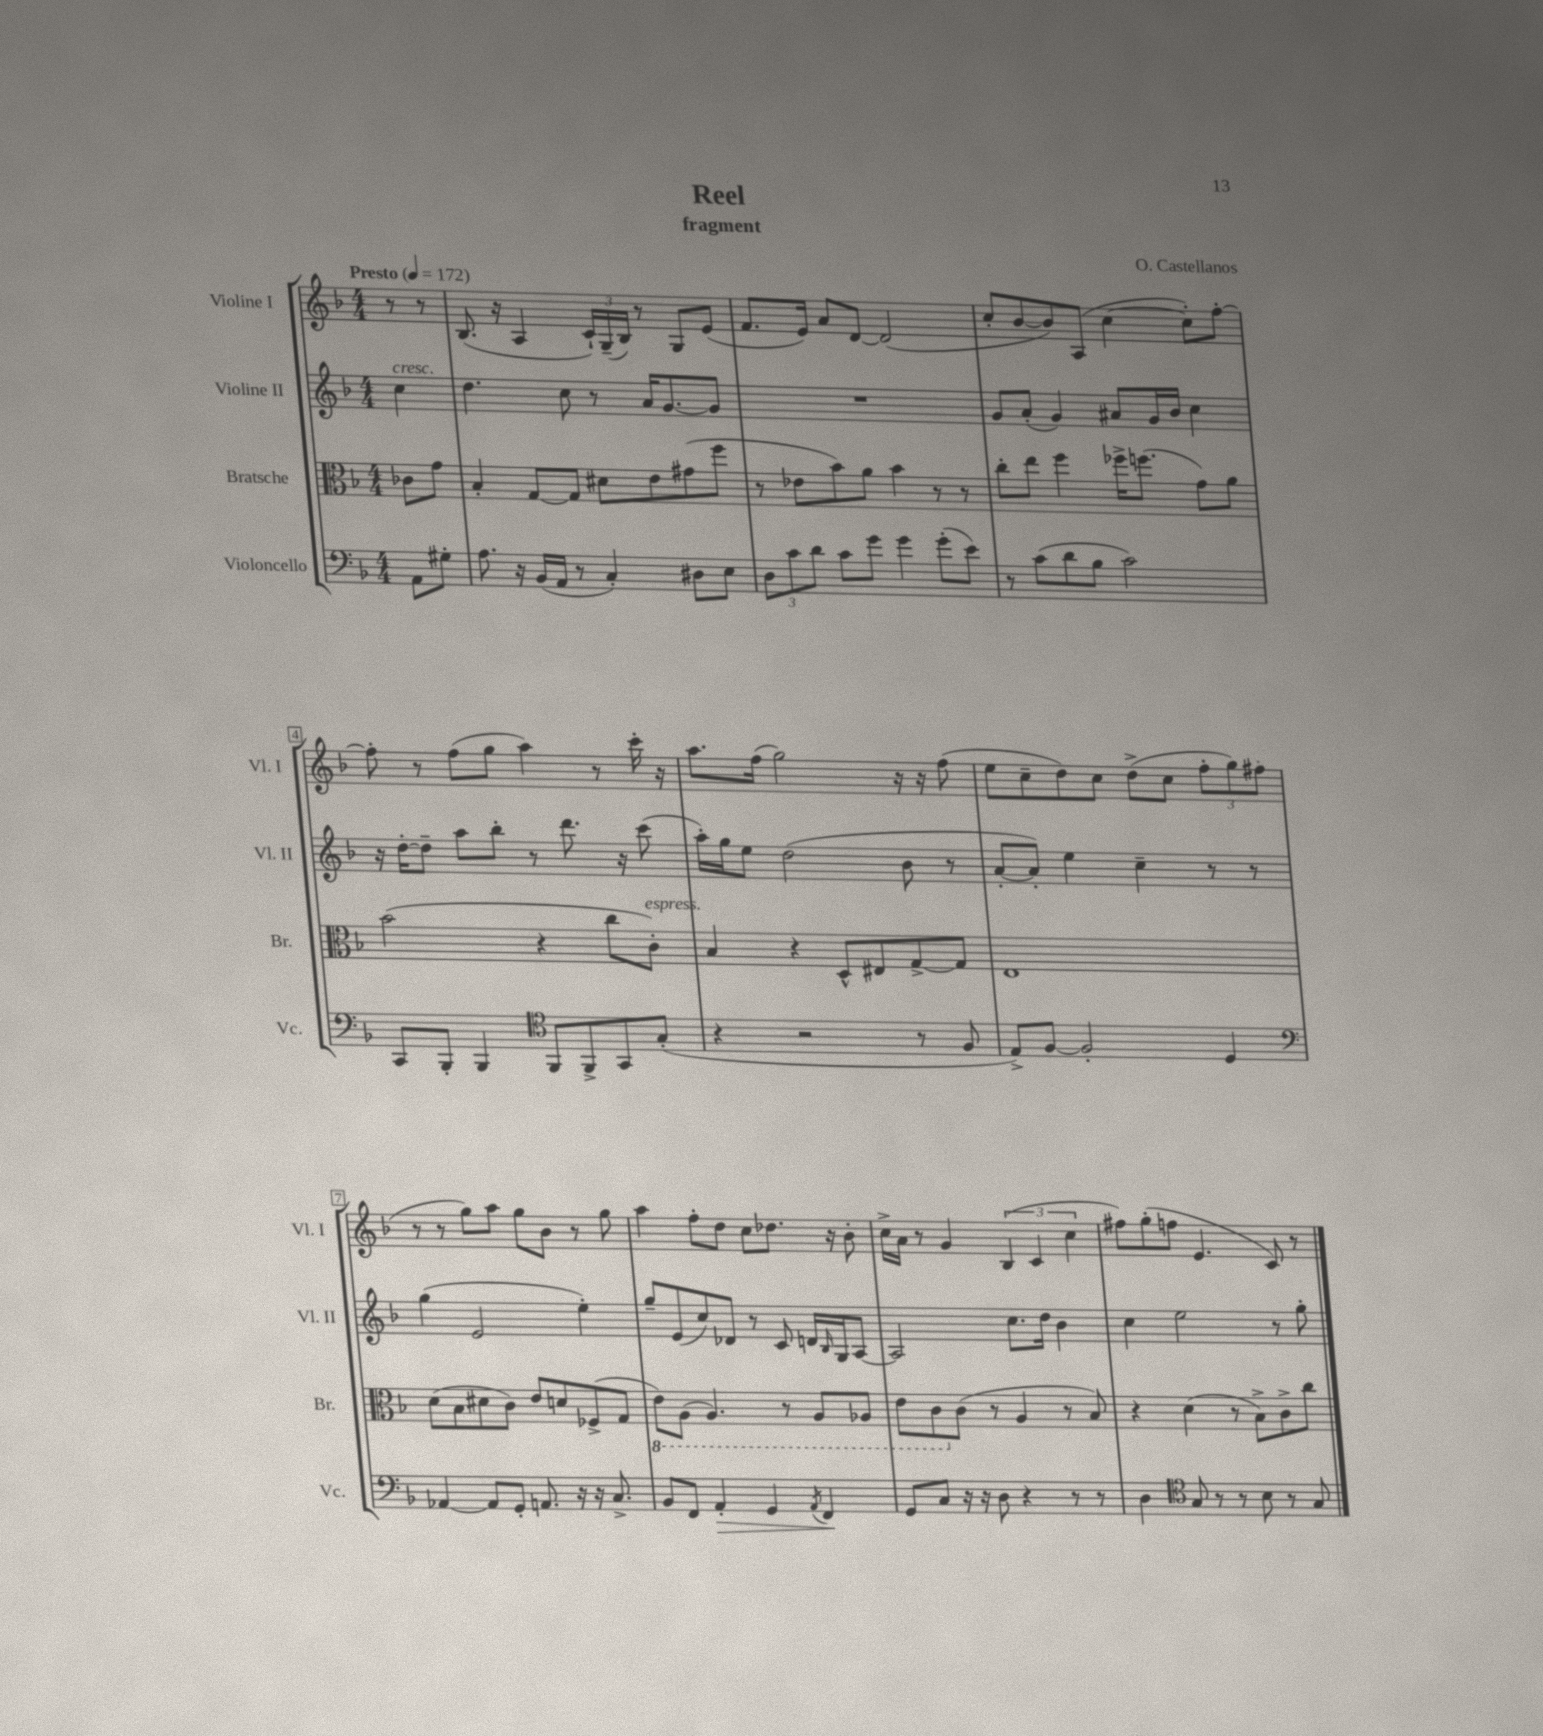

**kern	**dynam	**kern	**kern	**kern
*part4	*part4	*part3	*part2	*part1
*staff4	*staff4	*staff3	*staff2	*staff1
*I"Violoncello	*	*I"Bratsche	*I"Violine II	*I"Violine I
*I'Vc.	*	*I'Br.	*I'Vl. II	*I'Vl. I
*clefF4	*	*clefC3	*clefG2	*clefG2
*k[b-]	*	*k[b-]	*k[b-]	*k[b-]
*M4/4	*	*M4/4	*M4/4	*M4/4
*MM172	*	*MM172	*MM172	*MM172
=	=	=	=	=
!	!	!	!	!LO:TX:a:B:t=Presto
!	!	!	!LO:TX:a:i:t=cresc.	!
8AA\L	.	8c-X\L	4cc\	8r
8G#X'\J	.	8g\J	.	8r
=1	=1	=1	=1	=1
8.A\	.	4B-'/	4.dd\	(8.B-/
16r	.	.	.	16r
(16BB-/LL	.	[8G/L	.	4A/
16AA/JJ	.	.	.	.
8r	.	8G/J]	8cc\	.
4C'/)	.	8d#X\L	8r	24c`/LL)
.	.	.	.	(24G~/
.	.	.	.	24B-/JJ)
.	.	8e\	16a/KL	8r
.	.	.	[8.g/	.
8D#X\L	.	(8g#X\	.	8G/L
8E\J	.	8ff\J	8g/J]	(8e/J
=2	=2	=2	=2	=2
12D\L	.	8r	1r	8.f/L
12c\	.	.	.	.
.	.	8e-X\L	.	.
12d\J	.	.	.	.
.	.	.	.	16e/Jk)
8c\L	.	8b-\)	.	8a/L
8g\J	.	8a\J	.	[8d/J
4g\	.	4b-\	.	(2d/]
(8g'\L	.	8r	.	.
8e\J)	.	8r	.	.
=3	=3	=3	=3	=3
8r	.	8cc'\L	8g/L	8cc'/L
(8c\L	.	8ee\J	(8a'/J	[8b-/
8d\	.	4ff\	4g/)	8b-/])
8B-\J	.	.	.	(8A/J
2c\)	.	16ff-X^\KL	8a#X/L	[4cc\
.	.	(8.ffn\J	.	.
.	.	.	16g/L	.
.	.	.	16b-/JJ	.
.	.	8g\L)	4cc\	8cc'\L])
.	.	8a\J	.	[8ff'\J
!!LO:LB:g=z
=4	=4	=4	=4	=4
8CC/L	.	(2b-\	16r	8ff'\]
.	.	.	[16dd'\KL	.
8BBB-'/J	.	.	8dd~\J]	8r
4BBB-/	.	.	8aa\L	(8ff\L
.	.	.	8bb-'\J	8gg\J
*clefC4	*	*	*	*
8FF/L	.	4r	8r	4aa\)
8FF^/	.	.	8.ddd\	.
8GG/	.	8cc\L	.	8r
.	.	.	16r	.
!	!	!LO:TX:a:i:t=espress.	!	!
(8G'/J	.	8c'\J)	(8ccc\	16ccc'\
.	.	.	.	16r
=5	=5	=5	=5	=5
4r	.	4B-/	16aa'\LL)	8.aa\L
.	.	.	16gg\J	.
.	.	.	8ee\J	.
.	.	.	.	(16ff\Jk
2r	.	4r	(2dd\	2gg\)
.	.	8D^^/L	.	.
.	.	8E#X/	.	.
8r	.	[8G^/	8b-\	16r
.	.	.	.	16r
8F/	.	8G/J]	8r	(8ff\
=6	=6	=6	=6	=6
8E^/L)	.	1E	[8a'/L	8ee\L
[8F/J	.	.	8a'/J])	8cc~\
2F'/]	.	.	4ee\	8dd\)
.	.	.	.	8cc\J
.	.	.	4cc~\	(8dd^\L
.	.	.	.	8cc\J
4D/	.	.	8r	12ff'\L
.	.	.	.	12gg\)
.	.	.	8r	.
.	.	.	.	(12ff#X\J
!!LO:LB:g=z
=7	=7	=7	=7	=7
*clefF4	*	*	*	*
[4AA-X/	.	(8d\L	(4gg\	8r
.	.	8B-\	.	8r
8AA-/L]	.	8d#X\	2e/	8gg\L)
8GG'/J	.	8c\J)	.	8aa\J
8.AAn/	.	8e/L	.	8gg\L
.	.	8dn/	.	8b-\J
16r	.	.	.	.
16r	.	(8F-X^/	4ee'\)	8r
8.C^/	.	.	.	.
.	.	8G/J	.	8gg\
=8	=8	=8	=8	=8
*	*	*8ba	*	*
8BB-/L	.	8E\L)	8gg~/L	4aa\
8FF/J	.	(8AA\J	(8e/	.
!	!LO:HP:b	!	!	!
4AA'/	>	4.AA/)	8cc/)	8ff'\L
.	.	.	8d-X/J	8dd\J
4GG/	.	.	8r	8cc\L
.	.	8r	8c/	8.dd-X\J
8qAA/	.	.	.	.
4FF/	.	8AA/L	16dn/LL	.
.	.	.	16qqB-/	.
.	.	.	16G/J	16r
.	.	8AA-X/J	[8A/J	8b-'\
.	]	.	.	.
=9	=9	=9	=9	=9
8GG/L	.	8E\L	2A/]	16cc^\LL
.	.	.	.	16a\JJ
8C/J	.	8C\	.	8r
*	*	*X8ba	*	*
16r	.	(8c\J	.	4g/
16r	.	.	.	.
8D\	.	8r	.	.
4r	.	4A/	8.cc\L	(6B-/
.	.	.	.	6c/
.	.	.	16dd\Jk	.
8r	.	8r	4b-\	.
.	.	.	.	6cc\
8r	.	8B-/)	.	.
=10	=10	=10	=10	=10
4D\	.	4r	4cc\	8ff#X\L)
.	.	.	.	(8gg'\
*clefC4	*	*	*	*
8G/	.	(4d\	2ee\	8ffn\J
8r	.	.	.	4.e/
8r	.	8r	.	.
8B-\	.	8B-^\L)	.	.
8r	.	8c^\	8r	8c/)
8G/	.	8cc\J	8gg'\	8r
==	==	==	==	==
*-	*-	*-	*-	*-
